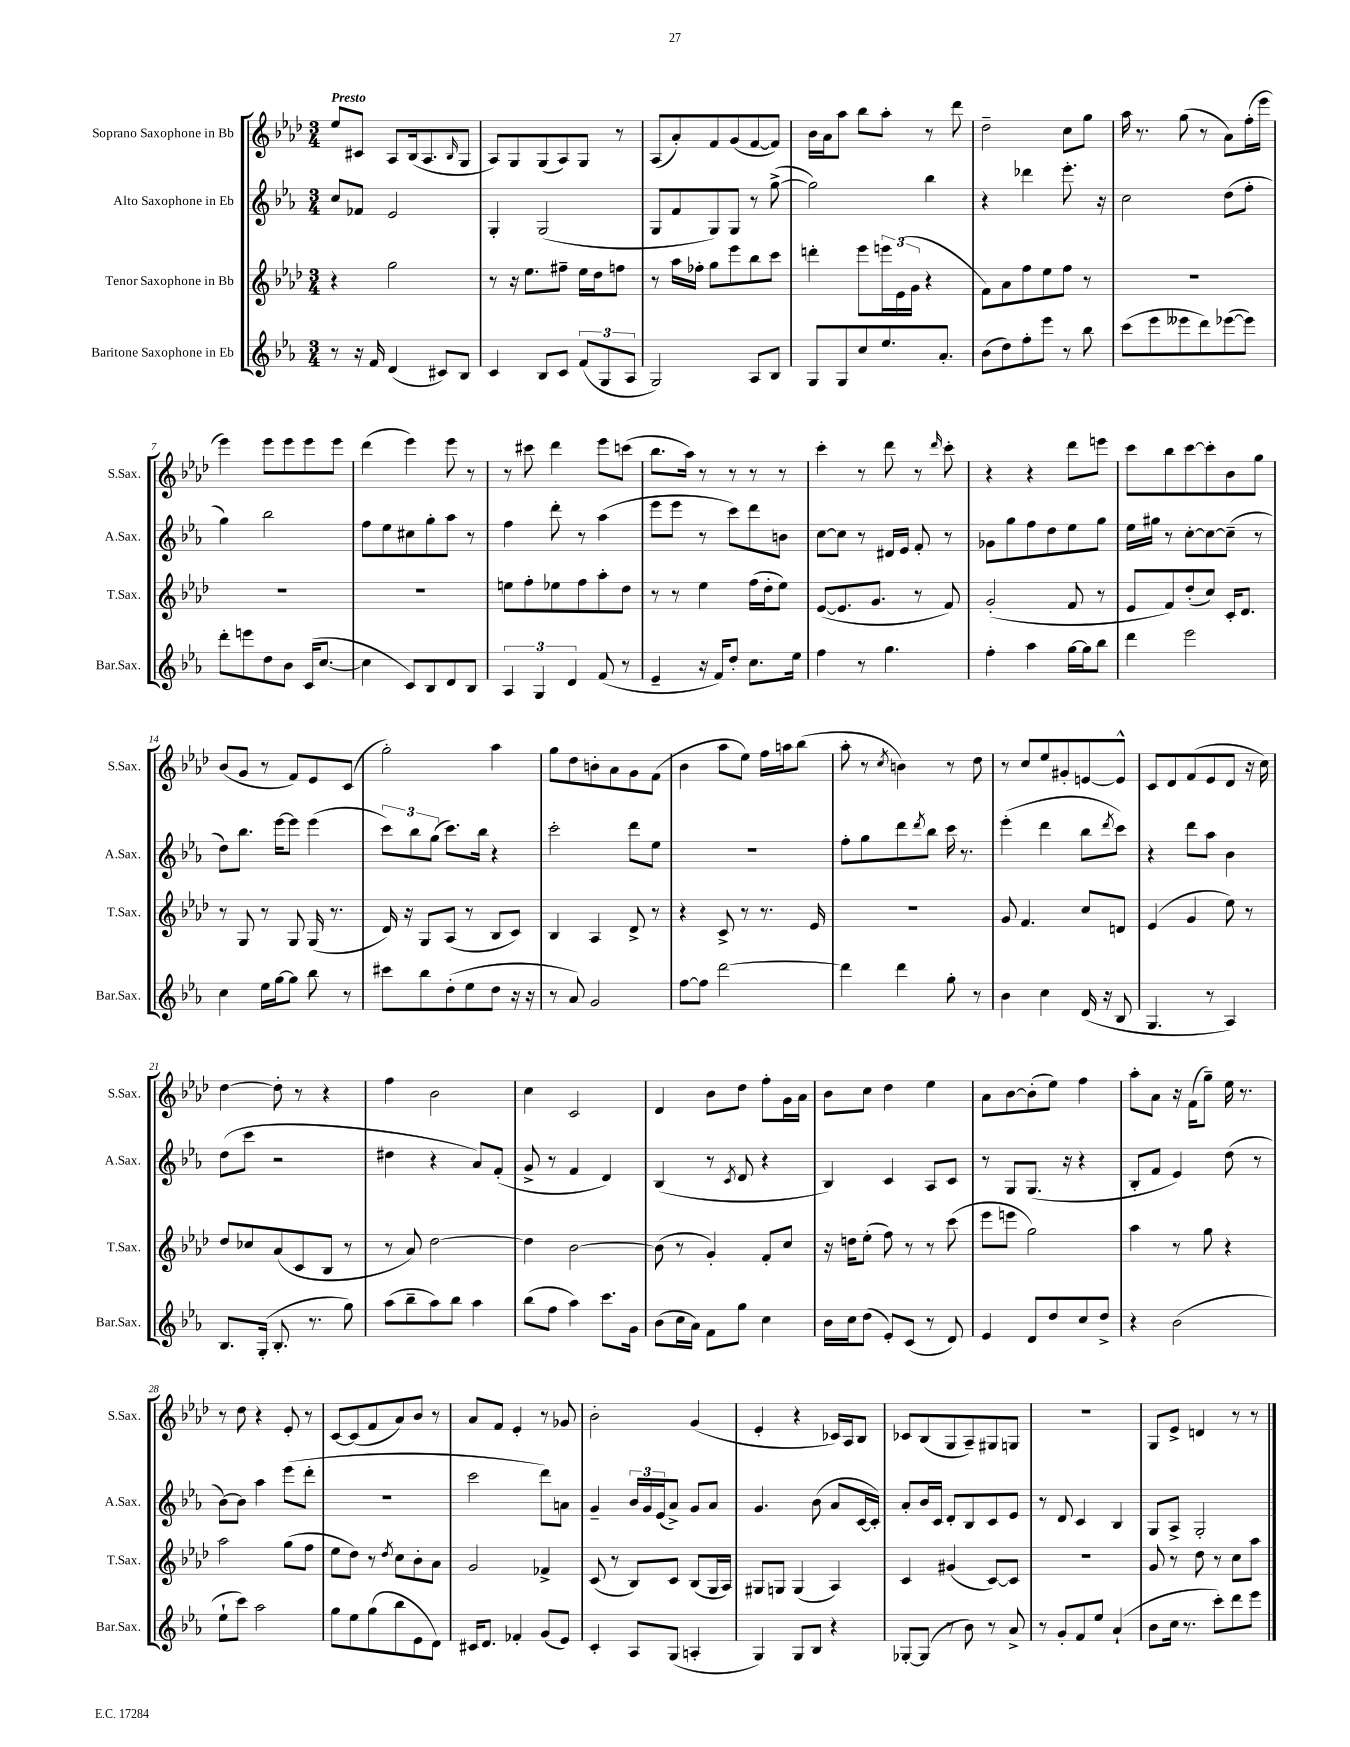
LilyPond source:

<<
\new StaffGroup <<
\new Staff = "s0" \with { instrumentName = "Soprano Saxophone in Bb" shortInstrumentName = "S.Sax." } {
    \clef treble \key aes \major \numericTimeSignature \time 3/4 \tempo "Presto"
    ees''8 cis'8 aes8 bes16( aes8. \grace { bes16 } g8 |
    aes8) g8 g8( aes8) g8 r8 |
    aes8( aes'8-.) f'8 g'8( f'8~ f'8) |
    bes'16 aes'16 aes''8 bes''8 aes''8-. r8 des'''8 |
    des''2-- c''8 g''8 |
    aes''16 r8. g''8( r8 aes'8) f''16-.( ees'''16 |
    ees'''4) ees'''8 ees'''8 ees'''8 ees'''8 |
    des'''4( ees'''4) ees'''8 r8 |
    r8 cis'''8 des'''4 ees'''8 c'''8( |
    bes''8. aes''16) r8 r8 r8 r8 |
    c'''4-. r8 des'''8 r8 \grace { des'''16 } c'''8-. |
    r4 r4 des'''8 e'''8 |
    c'''8 bes''8 c'''8~ c'''8-. bes'8 g''8 |
    bes'8( g'8 r8 f'8) ees'8 c'8( |
    g''2-.) aes''4 |
    g''8 des''8 b'8-. aes'8 g'8 f'8( |
    bes'4 aes''8 ees''8) f''16 a''16 bes''8( |
    aes''8-. r8 \acciaccatura { c''8 } b'4) r8 des''8 |
    r8 c''8 ees''8 gis'8-. e'8~ e'8-^ |
    c'8 des'8 f'8( ees'8 des'8 r16 c''16) |
    des''4~ des''8-. r8 r4 |
    f''4 bes'2 |
    c''4 c'2 |
    des'4 bes'8 des''8 f''8-. g'16 aes'16 |
    bes'8 c''8 des''4 ees''4 |
    aes'8 bes'8~ bes'8-.( ees''8) f''4 |
    aes''8-. aes'8 r16 f'16( g''8--) ees''16 r8. |
    r8 des''8 r4 ees'8-. r8 |
    c'8~ c'8( f'8 aes'8) bes'8 r8 |
    aes'8 f'8 ees'4-. r8 ges'8 |
    bes'2-. g'4( |
    ees'4-. r4 ces'16) aes16 bes8 |
    ces'8 bes8( g8 aes8--) gis8 g8 |
    R2. |
    g8 ees'8-> d'4 r8 r8 \bar "|." |
}
\new Staff = "s1" \with { instrumentName = "Alto Saxophone in Eb" shortInstrumentName = "A.Sax." } {
    \clef treble \key ees \major \numericTimeSignature \time 3/4
    c''8 fes'8 ees'2 |
    g4-. g2( |
    g8 f'8 g8) g8 r8 g''8~->( |
    g''2) bes''4 |
    r4 des'''4 ees'''8.-. r16 |
    c''2 d''8( f''8-. |
    g''4) bes''2 |
    f''8 ees''8 cis''8 g''8-. aes''8 r8 |
    f''4 d'''8-. r8 aes''4( |
    ees'''8 ees'''8 r8 c'''8) d'''8 b'8 |
    c''8~ c''8 r8 dis'16 ees'16 f'8-. r8 |
    ges'8 g''8 f''8 d''8 ees''8 g''8 |
    ees''16 gis''16 r8 c''8~-. c''8~ c''8--( r8 |
    d''8) bes''8. ees'''16~ ees'''8 ees'''4( |
    \tuplet 3/2 { c'''8) bes''8 g''8( } c'''8.) bes''16 r4 |
    c'''2-. d'''8 ees''8 |
    R2. |
    f''8-. g''8 d'''8 \acciaccatura { d'''8 } bes''8 c'''16 r8. |
    ees'''4-.( d'''4 bes''8 \acciaccatura { d'''8 } c'''8) |
    r4 d'''8 aes''8 bes'4 |
    d''8( c'''8 r2 |
    dis''4 r4 aes'8) f'8-.( |
    g'8-> r8 f'4 d'4) |
    bes4( r8 \acciaccatura { c'8 } d'8 r4 |
    bes4) c'4 aes8 c'8 |
    r8 g8 g8.( r16 r4 |
    bes8-. f'8 ees'4) d''8( r8 |
    bes'8~) bes'8 aes''4 ees'''8( d'''8-. |
    R2. |
    c'''2 d'''8) a'8 |
    g'4-- \tuplet 3/2 { bes'16 g'16 ees'16( } aes'8->) g'8 aes'8 |
    g'4. bes'8( aes'8 c'16~ c'16-.) |
    aes'8-. bes'16 c'16 d'8-. bes8 c'8 ees'8 |
    r8 d'8 c'4 bes4 |
    g8 aes8-> g2-. \bar "|." |
}
\new Staff = "s2" \with { instrumentName = "Tenor Saxophone in Bb" shortInstrumentName = "T.Sax." } {
    \clef treble \key aes \major \numericTimeSignature \time 3/4
    r4 g''2 |
    r8 r16 ees''8. fis''8-- ees''16 des''16 f''8 |
    r8 aes''16 fes''16-. g''8 ees'''8 bes''8 c'''8 |
    d'''4-. ees'''8 \tuplet 3/2 { e'''16 ees'16( g'16 } r4 |
    f'8) aes'8 f''8 ees''8 f''8 r8 |
    R2. |
    R2. |
    R2. |
    e''8 f''8-. ees''8 f''8 aes''8-. des''8 |
    r8 r8 ees''4 f''16( des''16-. ees''8) |
    ees'8~( ees'8. g'8. r8 f'8) |
    g'2-.( f'8 r8 |
    ees'8 f'8) des''8-.( c''8) c'16-. des'8. |
    r8 g8 r8 g8 g16( r8. |
    des'16) r16 g8 aes8( r8 bes8 c'8) |
    bes4 aes4 des'8-> r8 |
    r4 c'8-> r8 r8. ees'16 |
    R2. |
    g'8 f'4. c''8 d'8 |
    ees'4( g'4 ees''8) r8 |
    des''8 ces''8 aes'8( c'8 bes8 r8 |
    r8 aes'8) des''2~ |
    des''4 bes'2~ |
    bes'8( r8 g'4-.) f'8-. c''8 |
    r16 d''16 ees''8-.( f''8) r8 r8 c'''8( |
    ees'''8 e'''8 g''2) |
    aes''4 r8 g''8 r4 |
    aes''2 g''8( f''8 |
    ees''8 des''8) r8 \acciaccatura { des''8 } c''8 bes'8-. aes'8 |
    g'2 fes'4-> |
    c'8( r8 bes8) c'8 bes8( g16 aes16) |
    gis8 g8 g4( aes4) |
    c'4 gis'4( c'8~) c'8 |
    R2. |
    g'8 r8 des''8 r8 c''8 aes''8 \bar "|." |
}
\new Staff = "s3" \with { instrumentName = "Baritone Saxophone in Eb" shortInstrumentName = "Bar.Sax." } {
    \clef treble \key ees \major \numericTimeSignature \time 3/4
    r8 r16 f'16 d'4( cis'8) bes8 |
    c'4 bes8 c'8 \tuplet 3/2 { f'8( g8 aes8 } |
    g2) aes8 bes8 |
    g8 g8 c''8 ees''8. aes'8.-. |
    bes'8( d''8) f''8-. ees'''8 r8 bes''8 |
    c'''8( ees'''8 eeses'''8 d'''8) ees'''8~( ees'''8) |
    d'''8-. e'''8 d''8 bes'8 c'16( c''8.~ |
    c''4 c'8) bes8 d'8 bes8 |
    \tuplet 3/2 { aes4 g4 d'4 } f'8( r8 |
    ees'4-- r16 f'16) d''8-. c''8. ees''16 |
    f''4 r8 g''4. |
    f''4-. aes''4 g''16~ g''16 bes''8 |
    d'''4 ees'''2 |
    c''4 ees''16 g''16~ g''8 bes''8 r8 |
    cis'''8 bes''8 d''8-.( ees''8 d''8 r16 r16 |
    r8 aes'8) g'2 |
    f''8~ f''8 d'''2~ |
    d'''4 d'''4 g''8-. r8 |
    bes'4 c''4 d'16( r16 bes8 |
    g4. r8 aes4) |
    bes8. g16-.( bes8.-. r8. g''8) |
    aes''8( bes''8-- aes''8) bes''8 aes''4 |
    bes''8( f''8 aes''4) c'''8. g'16 |
    bes'8( c''16 aes'16) f'8 g''8 c''4 |
    bes'16 c''16 d''8( ees'8-.) c'8( r8 d'8) |
    ees'4 d'8 d''8 c''8 d''8-> |
    r4 bes'2( |
    ees''8-! c'''8) aes''2 |
    g''8 ees''8 g''8( bes''8 ees'8 d'8) |
    cis'16 d'8. fes'4-. g'8( ees'8) |
    c'4-. aes8 g8( a4-. |
    g4) g8 bes8 r4 |
    ges8~-. ges8( r8 bes'8) r8 aes'8-> |
    r8 g'8-. f'8 ees''8 aes'4-!( |
    bes'8 c''16 r8. c'''8-.) d'''8 ees'''8 \bar "|." |
}
>>
>>
